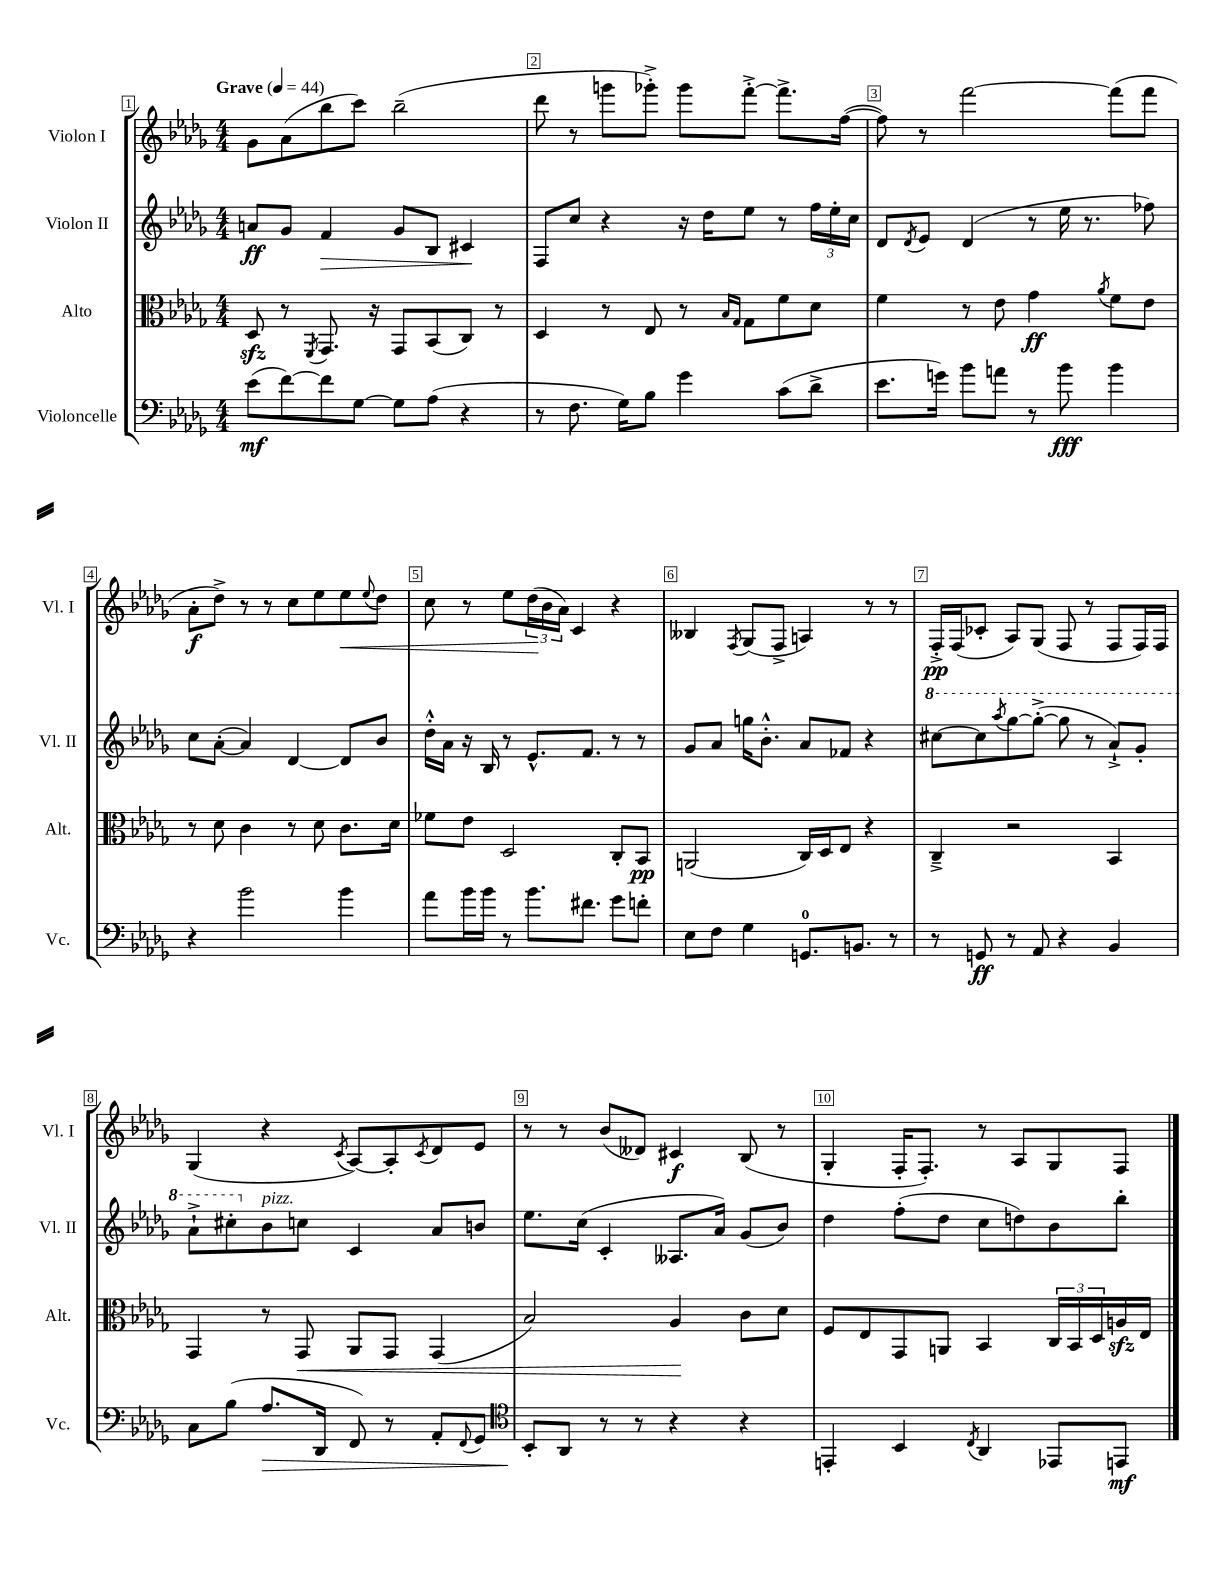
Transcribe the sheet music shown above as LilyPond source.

<<
\new StaffGroup <<
\new Staff = "s0" \with { instrumentName = "Violon I" shortInstrumentName = "Vl. I" } {
    \clef treble \key des \major \numericTimeSignature \time 4/4 \tempo "Grave" 4 = 44
    ges'8 aes'8( bes''8 c'''8) bes''2--( |
    des'''8 r8 g'''8 ges'''8-.->) ges'''8 f'''8~-.-> f'''8.-> f''16~( |
    f''8) r8 f'''2~ f'''8( f'''8 |
    aes'8-.\f des''8->) r8 r8 c''8 ees''8 ees''8\< \appoggiatura { ees''8 } des''8 |
    c''8 r8 ees''8 \tuplet 3/2 { des''16\!( bes'16 aes'16) } c'4 r4 |
    beses4 \acciaccatura { f8 } ges8( f8-> a4) r8 r8 |
    f16-.->\pp f16( ces'8-. aes8) ges8( f8 r8 f8 f16) f16 |
    ges4( r4 \acciaccatura { c'8 } aes8~) aes8-. \acciaccatura { c'8 } des'8 ees'8 |
    r8 r8 bes'8( deses'8) cis'4\f bes8( r8 |
    ges4-. f16-. f8.-.) r8 aes8 ges8 f8 \bar "|." |
}
\new Staff = "s1" \with { instrumentName = "Violon II" shortInstrumentName = "Vl. II" } {
    \clef treble \key des \major \numericTimeSignature \time 4/4
    a'8\ff ges'8 f'4\> ges'8 bes8 cis'4\! |
    f8 c''8 r4 r16 des''16 ees''8 r8 \tuplet 3/2 { f''16 ees''16-. c''16 } |
    des'8 \acciaccatura { des'8 } ees'8 des'4( r8 ees''16 r8. fes''8) |
    c''8 aes'8~-.( aes'4) des'4~ des'8 bes'8 |
    des''16-.-^ aes'16 r16 bes16 r8 ees'8.-^ f'8. r8 r8 |
    ges'8 aes'8 g''16 bes'8.-.-^ aes'8 fes'8 r4 |
    \ottava #1 cis'''8~ cis'''8 \acciaccatura { aes'''8 } ges'''8~ ges'''8~-.->( ges'''8 r8 aes''8-!->) ges''8-. |
    aes''8-!-> cis'''8-. \ottava #0 bes'8^\markup { \italic "pizz." } c''!8 c'4 aes'8 b'8 |
    ees''8. c''16( c'4-. aeses8. aes'16) ges'8( bes'8) |
    des''4 f''8-.( des''8 c''8 d''8) bes'8 bes''8-. \bar "|." |
}
\new Staff = "s2" \with { instrumentName = "Alto" shortInstrumentName = "Alt." } {
    \clef alto \key des \major \numericTimeSignature \time 4/4
    des8\sfz r8 \acciaccatura { f,8 } ges,8. r16 ges,8 bes,8( c8) r8 |
    des4 r8 ees8 r8 \grace { bes16 ges16 } ges8 f'8 des'8 |
    f'4 r8 ees'8 ges'4\ff \acciaccatura { aes'8 } f'8 ees'8 |
    r8 des'8 c'4 r8 des'8 c'8. des'16 |
    fes'8 ees'8 des2 c8-. bes,8\pp |
    a,2( c16) des16 ees8 r4 |
    c4---> r2 bes,4 |
    ges,4 r8 ges,8\< aes,8 ges,8 ges,4( |
    bes2) aes4\! c'8 des'8 |
    f8 ees8 ges,8 a,8 bes,4 \tuplet 3/2 { c16 bes,16 des16 } a16\sfz ees16 \bar "|." |
}
\new Staff = "s3" \with { instrumentName = "Violoncelle" shortInstrumentName = "Vc." } {
    \clef bass \key des \major \numericTimeSignature \time 4/4
    ees'8\mf( f'8~) f'8 ges8~ ges8 aes8( r4 |
    r8 f8. ges16) bes8 ges'4 c'8( des'8-> |
    ees'8. g'16) bes'8 a'8 r8 bes'8\fff bes'4 |
    r4 bes'2 bes'4 |
    aes'8 bes'16 bes'16 r8 bes'8. fis'8. ges'8 f'8-. |
    ees8 f8 ges4 g,8.-0 b,8. r8 |
    r8 g,8\ff r8 aes,8 r4 bes,4 |
    c8 bes8( aes8.\> des,16 f,8) r8 aes,8-. \appoggiatura { f,8 } ges,8 |
    \clef tenor bes,8-.\! aes,8 r8 r8 r4 r4 |
    e,4-. bes,4 \acciaccatura { c8 } aes,4 ees,8 e,8\mf \bar "|." |
}
>>
>>
\layout { \context { \Score \override BarNumber.break-visibility = ##(#f #t #t) barNumberVisibility = #all-bar-numbers-visible \override BarNumber.stencil = #(make-stencil-boxer 0.1 0.3 ly:text-interface::print) } }
